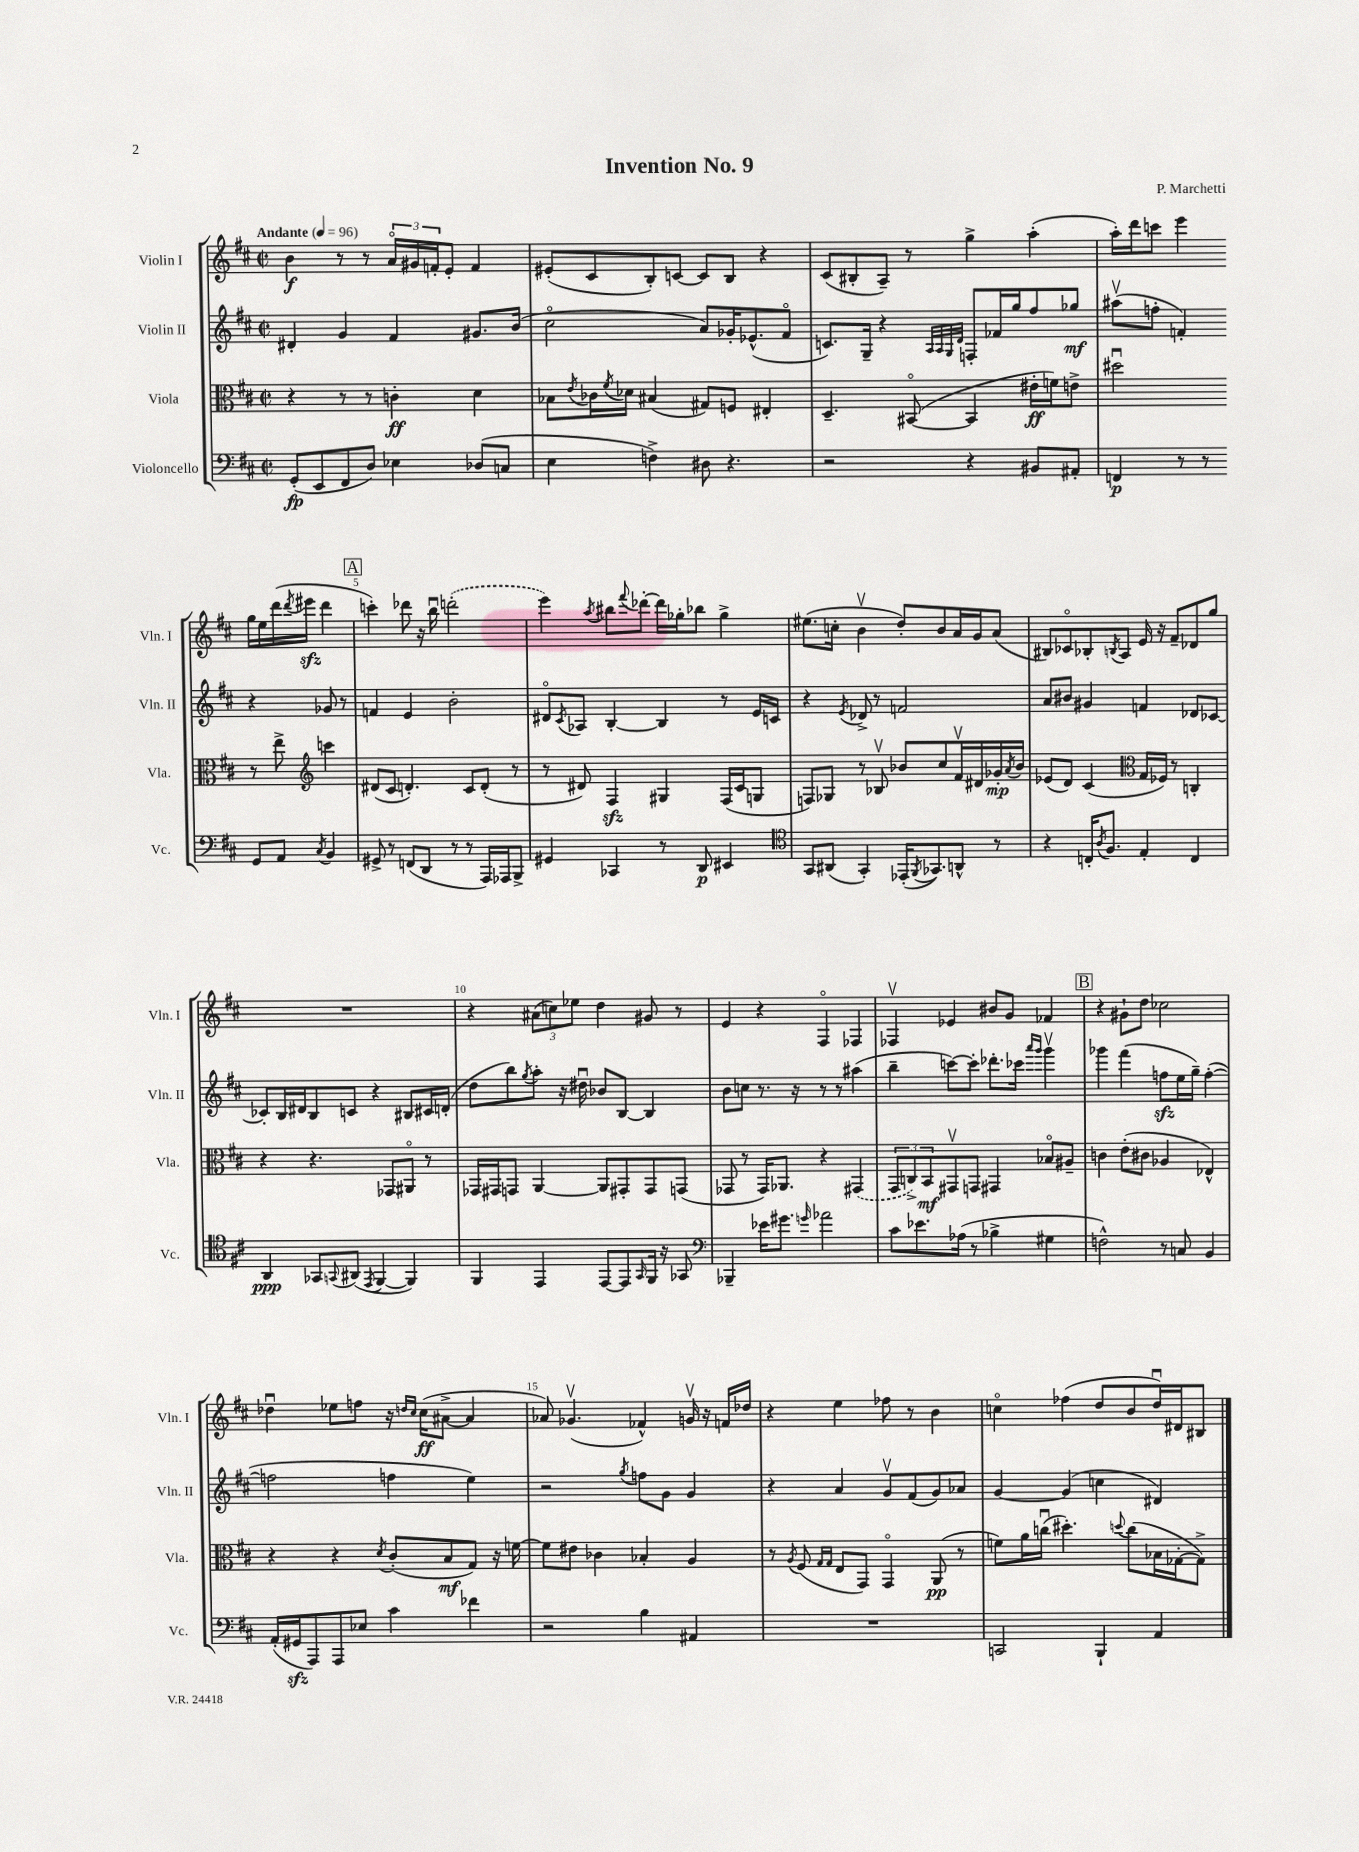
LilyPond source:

\header { title = "Invention No. 9" composer = "P. Marchetti" }
<<
\new StaffGroup <<
\new Staff = "s0" \with { instrumentName = "Violin I" shortInstrumentName = "Vln. I" } {
    \clef treble \key d \major \defaultTimeSignature \time 2/2 \tempo "Andante" 4 = 96
    b'4\f r8 r8 \tuplet 3/2 { a'16\flageolet gis'16 f'16-. } e'8-. f'4 |
    eis'8-.( cis'8 b8-.) c'8~ c'8 b8 r4 |
    cis'8( bis8-. a8--) r8 g''4-> a''4-.( |
    a''16-.) d'''16 c'''8 e'''4 g''16 e''16 d'''16( \acciaccatura { d'''8 } eis'''16\sfz d'''4 |
    \mark \markup { \box "A" } c'''4-.) des'''8 r16 b''16\downbow \once \slurDashed d'''2-.( |
    e'''4) \acciaccatura { a''8 } bis''8 \appoggiatura { fis'''8 } des'''8~-. des'''16 ges''16-. bes''8 ges''4-> |
    eis''8.( c''16-. b'4\upbow d''8-.) b'8 a'16 g'16 a'8( |
    bis8) ces'8\flageolet bes8-. \acciaccatura { b8 } a8 e'16 r16 fis'8-- des'8 g''8 |
    R1 |
    r4 \tuplet 3/2 { ais'8( c''8) ees''8 } d''4 gis'8 r8 |
    e'4 r4 fis4\flageolet fes4 |
    fes4\upbow ees'4 bis'8 g'8 fes'4 |
    \mark \markup { \box "B" } r4 gis'8-! d''8 ces''2 |
    des''4\downbow ees''8 f''8 r16 \grace { d''16 cis''16 } cis''16\ff( ais'8~-> ais'4 |
    aes'8) ges'4.\upbow( fes'4-^) g'16\upbow r16 f'16 des''16 |
    r4 e''4 fes''8 r8 b'4 |
    c''4\flageolet fes''4( d''8 b'8 d''16\downbow) dis'16 bis8 \bar "|." |
}
\new Staff = "s1" \with { instrumentName = "Violin II" shortInstrumentName = "Vln. II" } {
    \clef treble \key d \major \defaultTimeSignature \time 2/2
    dis'4-. g'4 fis'4 gis'8. b'16( |
    cis''2\flageolet a'8) ges'16-. ees'8.-^( fis'8\flageolet |
    c'8.) g16-- r4 \grace { a32 a32 g32 d'32 } f8-. fes'16 g''16 fis''8 ges''8\mf |
    ais''8\upbow( f''8-. f'4-.) r4 ges'8 r8 |
    \mark \markup { \box "A" } f'4 e'4 b'2-. |
    dis'8\flageolet \acciaccatura { cis'8 } aes8 b4~-. b4 r8 e'16 c'16 |
    r4 \acciaccatura { e'8 } des'8-> r8 f'2 |
    a'8 bis'8 gis'4 f'4 des'8 ces'8~ |
    ces'8-. b16 dis'16 b8 c'8 r4 bis8 cis'16 d'16-.( |
    d''8 b''8) \acciaccatura { g''8 } a''8-. r16 dis''16\downbow bes'8 b8~ b4 |
    b'8 c''8 r8. r16 r8 r8 ais''4( |
    b''4-- c'''8~) c'''8-. des'''8.-. ces'''16 \grace { a'''16 g'''16 } g'''4\upbow |
    \mark \markup { \box "B" } ges'''4 fis'''4( f''8\sfz e''16 g''16--) f''4~-.( |
    f''2 f''4 e''4) |
    r2 \acciaccatura { g''8 } f''8 g'8 g'4 |
    r4 a'4 g'8\upbow fis'8( g'8) aes'8 |
    g'4~ g'4( c''4 dis'4) \bar "|." |
}
\new Staff = "s2" \with { instrumentName = "Viola" shortInstrumentName = "Vla." } {
    \clef alto \key d \major \defaultTimeSignature \time 2/2
    r4 r8 r8 c'4-.\ff d'4 |
    bes8 \acciaccatura { e'8 } ces'16 \acciaccatura { fis'8 } des'16 bis4( gis8) f8 eis4-. |
    d4.-- bis,8~\flageolet( bis,4 eis'16-.\ff f'16) e'8-> |
    dis''2\downbow r8 e''8-> \clef treble c'''4 |
    \mark \markup { \box "A" } dis'8( cis'8 d'4.-.) cis'8 d'8-.( r8 |
    r8 dis'8) fis4\sfz gis4 fis16( cis'16 g8 |
    f8) ges8 r8 bes8\upbow bes'8 cis''8 fis'16\upbow dis'16 ges'16-.\mp \acciaccatura { a'8 } bes'16 |
    ees'8( d'8) cis'4( \clef alto g16 fes16) r8 c4-. |
    r4 r4. ges,8 ais,8\flageolet r8 |
    ges,16 gis,16 g,8 a,4~ a,8 gis,8-. gis,8 g,8( |
    ges,8 r8 ges,16) aes,8. r4 \once \slurDashed gis,4( |
    \tuplet 3/2 { g,8 c8->) b,8\mf } gis,8\upbow g,8 gis,4 bes8\flageolet ais8-- |
    \mark \markup { \box "B" } c'4 e'8-.( cis'8 aes4 ees4-^) |
    r4 r4 \acciaccatura { d'8 } cis'8-.( b8\mf g8) r16 f'16~ |
    f'8 eis'8 ces'4 bes4-. a4 |
    r8 \acciaccatura { a8 } fis8( \grace { g16 g16 } e8 g,8) g,4\flageolet a,8\pp( r8 |
    f'8) a'16 c''16\downbow( dis''4.-.) \appoggiatura { d''8 } c''8( bes16 ges16~-. ges8->) \bar "|." |
}
\new Staff = "s3" \with { instrumentName = "Violoncello" shortInstrumentName = "Vc." } {
    \clef bass \key d \major \defaultTimeSignature \time 2/2
    g,8-.\fp( e,8 fis,8 d8) ees4 des8( c8 |
    e4 f4->) dis8 r4. |
    r2 r4 bis,8 ais,8-. |
    f,4\p r8 r8 g,8 a,8 \acciaccatura { cis8 } b,4 |
    \mark \markup { \box "A" } gis,8-> r8 f,8( d,8 r8 r8 a,,16) aes,,16 b,,8-> |
    gis,4 ces,4 r8 d,8\p eis,4 |
    \clef tenor g,8 ais,8( g,4-.) ees,16-.( \acciaccatura { fis,8 } ges,8.) a,8-^ r8 |
    r4 c16-. \acciaccatura { a8 } fis8. e4-. c4 |
    a,4\ppp ges,8 \appoggiatura { g,8 } ais,8( \acciaccatura { e,8 } fis,4~ fis,4) |
    fis,4 e,4 e,8~ e,8 \grace { g,16 } fis,16 r16 ges,8 |
    \clef bass bes,,4-- ees'16 gis'8. \grace { g'16 } aes'2 |
    cis'8 ees'8. aes16( r8 bes4-> gis4 |
    \mark \markup { \box "B" } f2-^) r8 c8 b,4 |
    a,16-.( gis,16\sfz a,,8) a,,8 ees8 cis'4 fes'4 |
    r2 b4 ais,4 |
    R1 |
    c,2 b,,4-! a,4 \bar "|." |
}
>>
>>
\layout { \context { \Score \override BarNumber.break-visibility = ##(#f #t #t) barNumberVisibility = #(every-nth-bar-number-visible 5) } }
